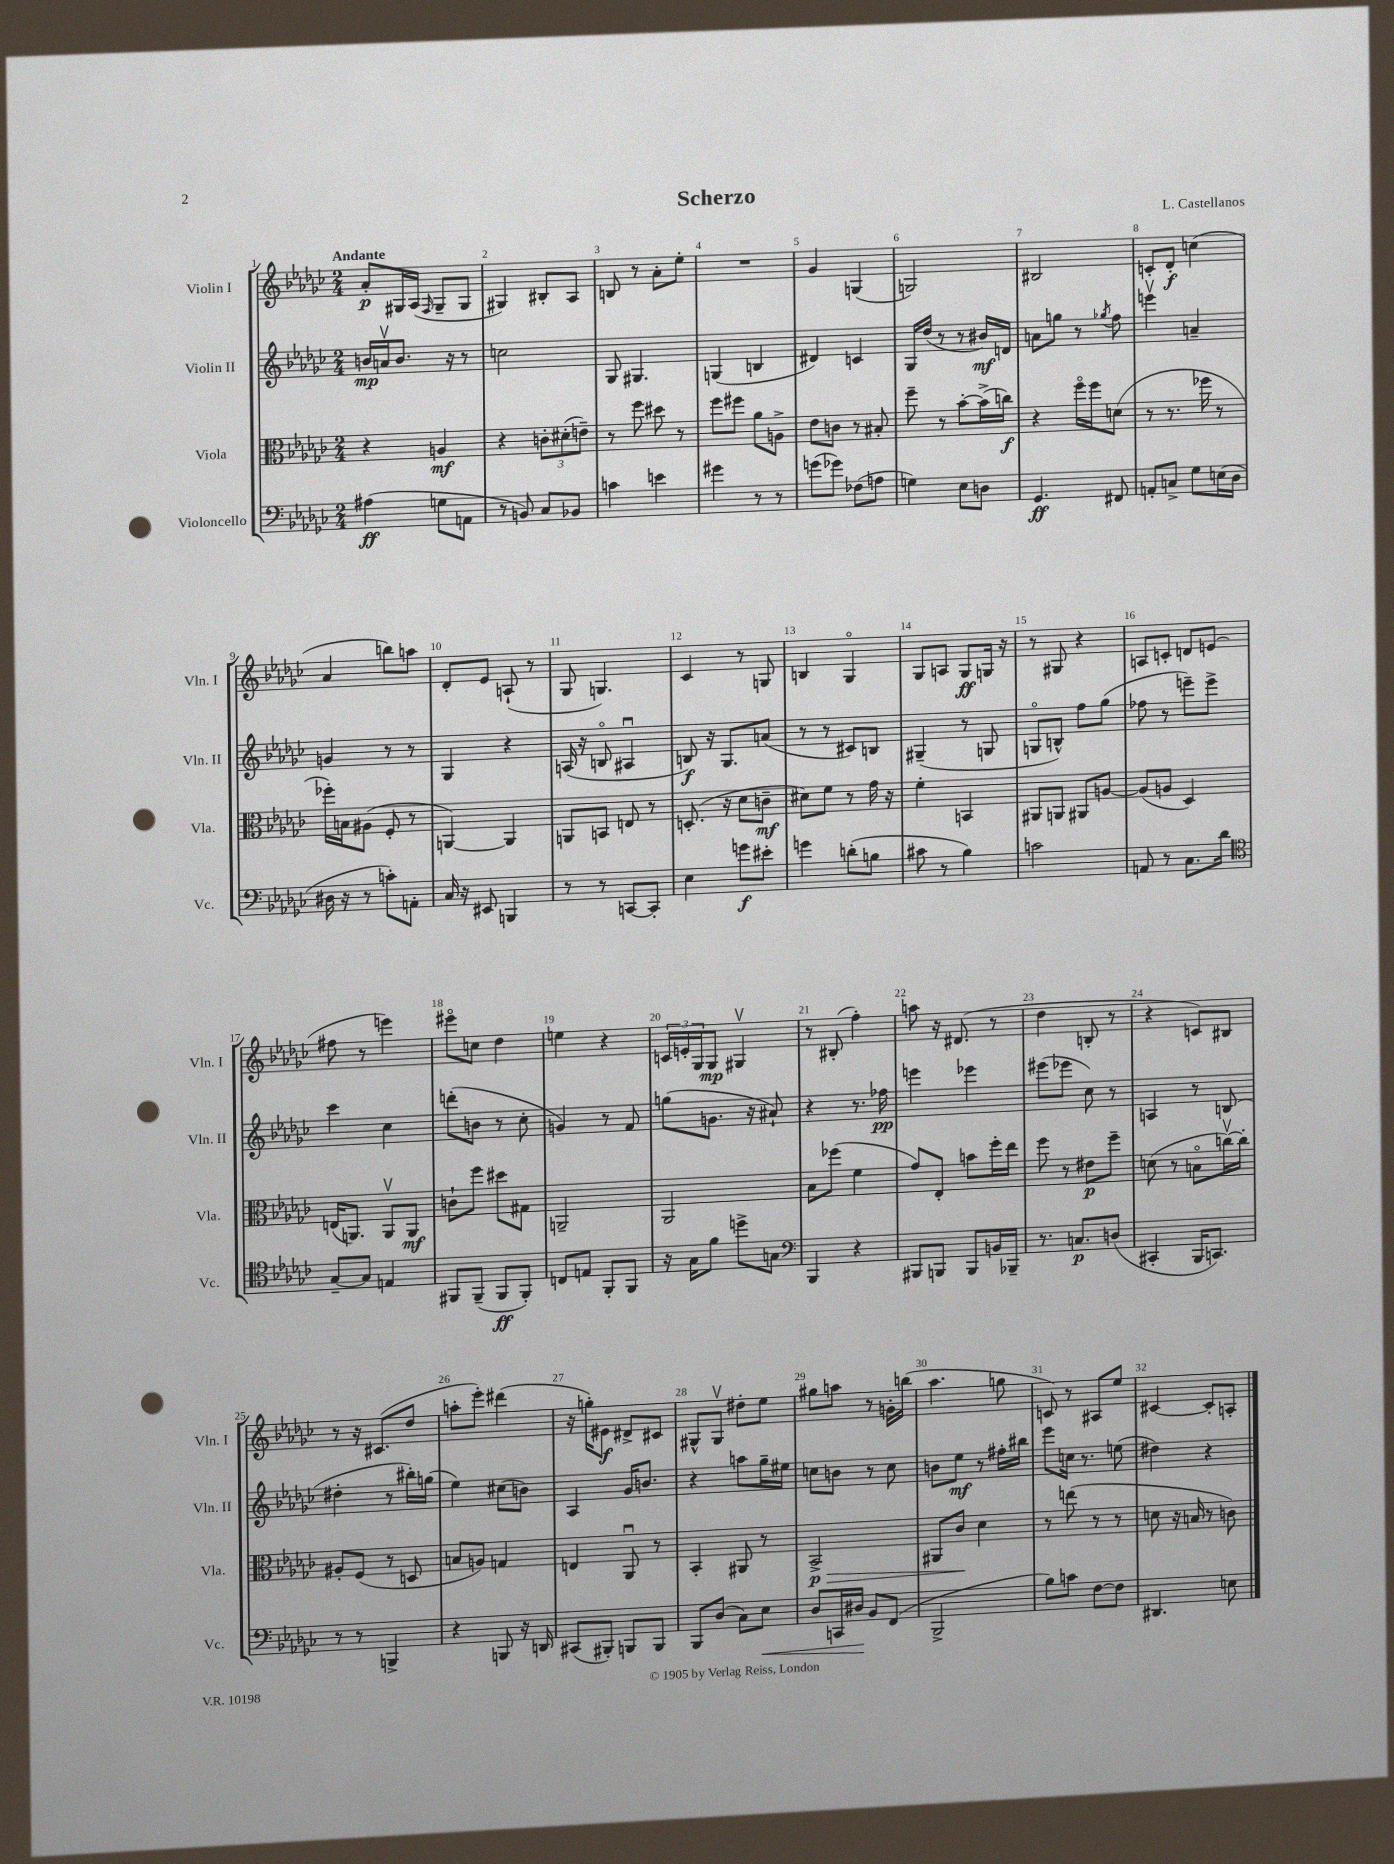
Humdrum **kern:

**kern	**dynam	**kern	**dynam	**kern	**dynam	**kern	**dynam
*part4	*part4	*part3	*part3	*part2	*part2	*part1	*part1
*staff4	*staff4	*staff3	*staff3	*staff2	*staff2	*staff1	*staff1
*I"Violoncello	*	*I"Viola	*	*I"Violin II	*	*I"Violin I	*
*I'Vc.	*	*I'Vla.	*	*I'Vln. II	*	*I'Vln. I	*
*clefF4	*	*clefC3	*	*clefG2	*	*clefG2	*
*k[b-e-a-d-g-c-]	*	*k[b-e-a-d-g-c-]	*	*k[b-e-a-d-g-c-]	*	*k[b-e-a-d-g-c-]	*
*M2/4	*	*M2/4	*	*M2/4	*	*M2/4	*
=1	=1	=1	=1	=1	=1	=1	=1
!	!	!	!	!	!	!LO:TX:a:B:t=Andante	!
(4A#X\	ff	4r	.	16bn/LL	mp	8a-'/L	p
.	.	.	.	16anv/J	.	.	.
.	.	.	.	8.b/J	.	16G#X/L	.
.	.	.	.	.	.	(16A-/JJ	.
.	.	.	.	.	.	16qqF/	.
8Gn\L	.	4An/	mf	.	.	8G#~/L	.
.	.	.	.	16r	.	.	.
8AAn\J	.	.	.	8r	.	8G#/J	.
=2	=2	=2	=2	=2	=2	=2	=2
8r	.	4r	.	2ccn\	.	4G#X/)	.
8BBn/)	.	.	.	.	.	.	.
8C-/L	.	12cn'\L	.	.	.	8B#X'/L	.
.	.	(12d#X'\	.	.	.	.	.
8BB-X/J	.	.	.	.	.	8A-/J	.
.	.	12en~\J)	.	.	.	.	.
=3	=3	=3	=3	=3	=3	=3	=3
4cn\	.	8r	.	8G-/	.	8Bn/	.
.	.	8ff\	.	4.G#X/	.	8r	.
4en\	.	8dd#X\	.	.	.	8a-'\L	.
.	.	8r	.	.	.	8ee-'\J	.
=4	=4	=4	=4	=4	=4	=4	=4
4g#X\	.	8ff\L	.	(4Gn/	.	2r	.
.	.	8ff#X\J	.	.	.	.	.
8r	.	8a-\L	.	4Bn/	.	.	.
8r	.	8An^\J	.	.	.	.	.
=5	=5	=5	=5	=5	=5	=5	=5
(8gn\L	.	8e-\L	.	4d#X/)	.	4g-/	.
8g-X\J)	.	8cn\J	.	.	.	.	.
(8F-X\L	.	8r	.	4cn/	.	(4Gn/	.
8An\J	.	8B#X'/	.	.	.	.	.
=6	=6	=6	=6	=6	=6	=6	=6
4Gn\)	.	8ff~\	.	16G-/LL	.	2Gn/)	.
.	.	.	.	(16dd-/JJ	.	.	.
.	.	8r	.	8r	.	.	.
8E-\L	.	[8b-'\L	.	8r	.	.	.
8Dn\J	.	(16b-^\L]	.	16b#X/LL)	mf	.	.
.	.	16ccn\JJ)	f	16dn/JJ	.	.	.
=7	=7	=7	=7	=7	=7	=7	=7
4.GG-/	ff	4r	.	8an\L	.	2B#X/	.
.	.	.	.	8ggn\J	.	.	.
.	.	16ff\LL	.	8r	.	.	.
.	.	16ff\J	.	.	.	.	.
.	.	.	.	8qgg-X/	.	.	.
8FF#X/	.	(8dn\J	.	8ff\	.	.	.
=8	=8	=8	=8	=8	=8	=8	=8
8AAn'/L	.	8r	.	4eeenv\	.	8cn'/L	.
8Cn^/J	.	8.r	.	.	.	8d-'/J	f
8G-\L	.	.	.	4an~/	.	(4ccn\	.
.	.	16ff-X\	.	.	.	.	.
(16En\L	.	8r	.	.	.	.	.
16D-\JJ	.	.	.	.	.	.	.
!!LO:LB:g=z
=9	=9	=9	=9	=9	=9	=9	=9
16D#X\	.	16ff-X'\LL)	.	4gn/	.	4a-/	.
16r	.	16Bn\J	.	.	.	.	.
8r	.	(8A#X\J	.	.	.	.	.
8cn'\L)	.	8F'/	.	8r	.	8bbn\L)	.
8AAn'\J	.	8r	.	8r	.	8aan\J	.
=10	=10	=10	=10	=10	=10	=10	=10
16C-/	.	[4AAn/)	.	4G-/	.	8d-'/L	.
16r	.	.	.	.	.	.	.
8EE#X/	.	.	.	.	.	8e-/J	.
4BBBn/	.	4AA/]	.	4r	.	(8An`/	.
.	.	.	.	.	.	8r	.
=11	=11	=11	=11	=11	=11	=11	=11
8r	.	8AAn/L	.	(16An/	.	8G-/	.
.	.	.	.	16r	.	.	.
8r	.	8BBn/J	.	8Bn/	.	4.Gn/)	.
[8CCn/L	.	8En/	.	4A#Xu/	.	.	.
8CC'/J]	.	8r	.	.	.	.	.
=12	=12	=12	=12	=12	=12	=12	=12
4E-\	.	(8.Dn'/	.	8Bn/)	f	4c-/	.
.	.	.	.	16r	.	.	.
.	.	16r	.	8.G-/L	.	.	.
8gn\L	f	8d-\L	.	.	.	8r	.
8e#X'\J	.	8cn~\J	mf	(8an/J	.	8Gn/	.
=13	=13	=13	=13	=13	=13	=13	=13
4gn\	.	8d#X\L)	.	8r	.	4Bn/	.
.	.	8f\J	.	8r	.	.	.
(8dn'\L	.	8r	.	8c#X/L)	.	4G-/	.
8Bn\J	.	16g-\	.	8Bn/J	.	.	.
.	.	16r	.	.	.	.	.
=14	=14	=14	=14	=14	=14	=14	=14
8c#X\	.	4f'\	.	(4G#X~/	.	8G-/L	.
8r	.	.	.	.	.	8An/J	.
4B-\)	.	4BBn/	.	8r	.	8G-/L	ff
.	.	.	.	8Gn/	.	16Gn/Jk	.
.	.	.	.	.	.	16r	.
=15	=15	=15	=15	=15	=15	=15	=15
2cn\	.	8AA#X/L	.	8Gn/L	.	8r	.
.	.	8AAn/J	.	8Bn^^/J)	.	8G#X/	.
.	.	8AA#X/L	.	8ff\L	.	4r	.
.	.	[8An/J	.	(8gg-\J	.	.	.
=16	=16	=16	=16	=16	=16	=16	=16
8AAn/	.	(8A/L]	.	8ff-X\	.	8An/L	.
8r	.	8An/J	.	8r	.	8cn'/J	.
8.C-\L	.	4D-/)	.	8eeen~\L)	.	8dn/L	.
.	.	.	.	8eee^\J	.	(8en/J	.
16d-\Jk	.	.	.	.	.	.	.
!!LO:LB:g=z
=17	=17	=17	=17	=17	=17	=17	=17
*clefC4	*	*	*	*	*	*	*
[8G-~/L	.	(16En/KL	.	4ccc-\	.	8ff#X\	.
.	.	8.AAn/J)	.	.	.	.	.
8G-/J]	.	.	.	.	.	8r	.
4En/	.	8AAv/L	.	4cc-\	.	4eeen\)	.
.	.	8AA/J	mf	.	.	.	.
=18	=18	=18	=18	=18	=18	=18	=18
8FF#X/L	.	8cn`\L	.	(8dddn'\L	.	8eee#X\L	.
(8FF#~/J	.	8ff\J	.	8bn\J	.	8ccn\J	.
8FF#/L	ff	8dd#X\L	.	8r	.	4dd-\	.
8FF#'/J)	.	8G#X\J	.	8cc-'\	.	.	.
=19	=19	=19	=19	=19	=19	=19	=19
8Cn/L	.	2AAn~/	.	4gn/)	.	4een\	.
8En/J	.	.	.	.	.	.	.
8FF'/L	.	.	.	8r	.	4r	.
8FF/J	.	.	.	8f/	.	.	.
=20	=20	=20	=20	=20	=20	=20	=20
16r	.	2AA-/	.	(8ggn\L	.	24cn/LL	.
.	.	.	.	.	.	24en'/	.
16G-\KL	.	.	.	.	.	.	.
.	.	.	.	.	.	24G-/J	.
8f\J	.	.	.	8.gn\J	.	8G-/J	mp
8ddn^\L	.	.	.	.	.	4G#Xv/	.
.	.	.	.	16r	.	.	.
8Gn\J	.	.	.	8a#X`/)	.	.	.
=21	=21	=21	=21	=21	=21	=21	=21
*clefF4	*	*	*	*	*	*	*
4BBB-/	.	8B-\L	.	4r	.	8r	.
.	.	(8ff-X\J	.	.	.	(8B#X'/	.
4r	.	4f\	.	8.r	.	4ff'\)	.
.	.	.	.	16ff-X\	pp	.	.
=22	=22	=22	=22	=22	=22	=22	=22
8BBB#X/L	.	8g-/L)	.	4eeen\	.	8aan\	.
8BBBn/J	.	8E-'/J	.	.	.	16r	.
.	.	.	.	.	.	(8.d#X/	.
8BBB/L	.	8bn\L	.	4eee-X\	.	.	.
16BBn/L	.	16ff'\L	.	.	.	8r	.
16BBB-X~/JJ	.	16ee-\JJ	.	.	.	.	.
=23	=23	=23	=23	=23	=23	=23	=23
8.r	.	8ff\	.	(8eee#X\L	.	4dd-\	.
.	.	8r	.	8eee-X\J	.	.	.
8.Cn/L	p	.	.	.	.	.	.
.	.	8e#X\L	p	8cc-\)	.	8Bn'/	.
(8Dn/J	.	8ff~\J	.	8r	.	8r	.
=24	=24	=24	=24	=24	=24	=24	=24
4CC#X'/	.	(8dn\	.	4An/	.	4r	.
.	.	8r	.	.	.	.	.
16BBB-/KL	.	8Bn\L	.	8r	.	8cn/L)	.
8.CCn/J)	.	.	.	.	.	.	.
.	.	[16ccnv\L)	.	(8Bn/	.	8B#X/J	.
.	.	16cc'\JJ]	.	.	.	.	.
!!LO:LB:g=z
=25	=25	=25	=25	=25	=25	=25	=25
8r	.	8A#X'/L	.	4dd#X'\	.	8r	.
8r	.	(8F/J	.	.	.	16r	.
.	.	.	.	.	.	(8.c#X/L	.
4BBBn^/	.	8r	.	8r	.	.	.
.	.	8Dn/	.	16bb#X'\LL)	.	8dd-/J	.
.	.	.	.	(16ggn\JJ	.	.	.
=26	=26	=26	=26	=26	=26	=26	=26
4r	.	8Bn/L	.	4ee-\)	.	8aan'\L	.
.	.	8An/J)	.	.	.	8eee-'\J)	.
8BBBn/	.	4Gn/	.	(8cc#X\L	.	(4ddd#X\	.
16r	.	.	.	8bn\J)	.	.	.
16DDn/	.	.	.	.	.	.	.
=27	=27	=27	=27	=27	=27	=27	=27
(8CC#X/L	.	4En/	.	4A-/	.	16r	.
.	.	.	.	.	.	16ggn'\KL)	.
8BBB#X'/J)	.	.	.	.	.	8e#X\J	f
8BBBn/L	.	8AA-u/	.	16g-/KL	.	8d#X^/L	.
.	.	.	.	8.bn/J	.	.	.
8BBB/J	.	8r	.	.	.	8c#X/J	.
=28	=28	=28	=28	=28	=28	=28	=28
8BBB-/L	.	4BB-'/	.	4r	.	8G#X^^/L	.
(8D-/J	.	.	.	.	.	8G#v/J	.
8C-\L)	.	8AA#X/	.	8aan\L	.	8dd#X'\L	.
!	!LO:HP:b	!	!	!	!	!	!
8E-\J	<	8r	.	16gg-~\L	.	8ee-\J	.
.	.	.	.	16ee#X\JJ	.	.	.
=29	=29	=29	=29	=29	=29	=29	=29
!	!	!	!LO:HP:b	!	!	!	!
8D-/L	.	2BB-^/	> p	8ccn\L	.	8gg#X\L	.
16CCn/L	.	.	.	8bn\J	.	8aan\J	.
16D#X/JJ	.	.	.	.	.	.	.
8BB-/L	[	.	.	8r	.	8r	.
(8FF/J	.	.	.	8cc\	.	16gn'\LL	.
.	.	.	.	.	.	(16bbn\JJ	.
=30	=30	=30	=30	=30	=30	=30	=30
2BBB-^/	.	8AA#X/L	.	8bn\L	.	4.aa-\	.
.	.	8c-/J	.	8ee-\J	mf	.	.
.	.	4d-\	]	8r	.	.	.
.	.	.	.	16ff#X'\LL	.	8ggn\	.
.	.	.	.	16bb#X\JJ	.	.	.
=31	=31	=31	=31	=31	=31	=31	=31
8B-\L)	.	8r	.	8eee-\L	.	8cn/)	.
8cn\J	.	(8een\	.	16ccn\Jk	.	8r	.
.	.	.	.	8.r	.	.	.
[8F\L	.	8r	.	.	.	8A#X/L	.
8F\J]	.	8r	.	(8een\	.	8ee-/J	.
=32	=32	=32	=32	=32	=32	=32	=32
4.DD#X/	.	8dn\	.	4dd#X\)	.	[4c#X/	.
.	.	16r	.	.	.	.	.
.	.	16Bn/	.	.	.	.	.
.	.	8r	.	4r	.	8c#'/L]	.
8En\	.	8cn\)	.	.	.	8An'/J	.
==	==	==	==	==	==	==	==
*-	*-	*-	*-	*-	*-	*-	*-
